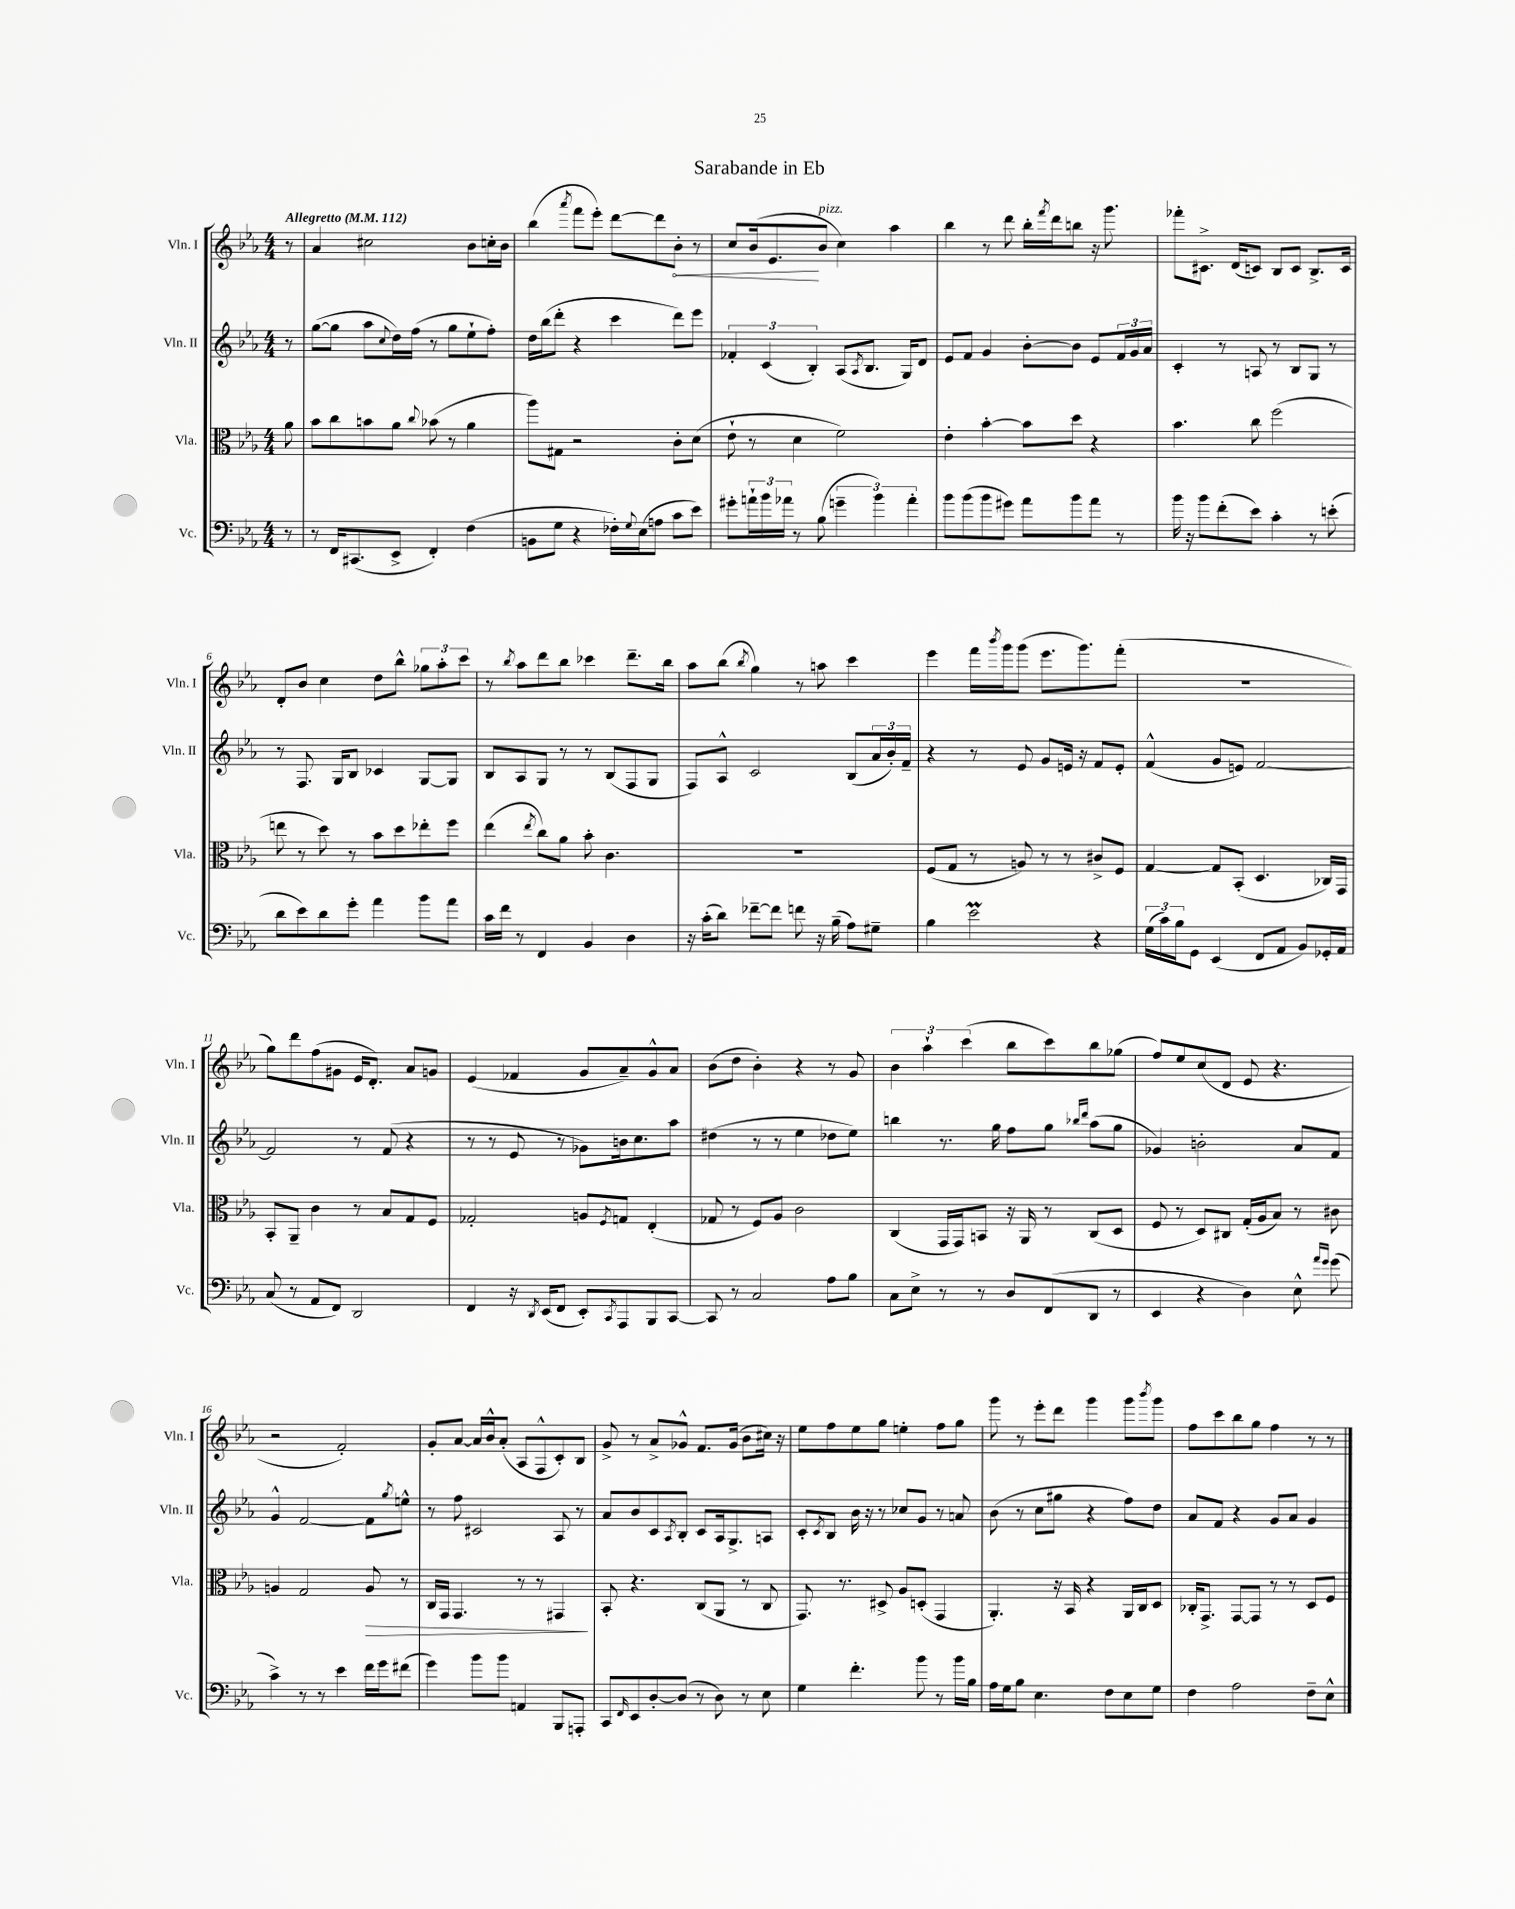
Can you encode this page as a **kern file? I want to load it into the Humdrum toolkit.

**kern	**kern	**dynam	**kern	**kern	**dynam
*part4	*part3	*part3	*part2	*part1	*part1
*staff4	*staff3	*staff3	*staff2	*staff1	*staff1
*I"Vc.	*I"Vla.	*	*I"Vln. II	*I"Vln. I	*
*I'Vc.	*I'Vla.	*	*I'Vln. II	*I'Vln. I	*
*clefF4	*clefC3	*	*clefG2	*clefG2	*
*k[b-e-a-]	*k[b-e-a-]	*	*k[b-e-a-]	*k[b-e-a-]	*
*M4/4	*M4/4	*	*M4/4	*M4/4	*
*MM112	*MM112	*	*MM112	*MM112	*
=	=	=	=	=	=
!	!	!	!	!LO:TX:a:B:t=Allegretto	!
8r	8a-\	.	8r	8r	.
=1	=1	=1	=1	=1	=1
8r	8b-\L	.	([8gg\L	4a-/	.
16FF/KL	8cc\	.	8gg\J]	.	.
(8.CC#X/	.	.	.	.	.
.	8bn\	.	8aa-\L	2cc#X\	.
.	.	.	8qqcc/	.	.
8EE-^/J	8a-\J	.	16dd\L)	.	.
.	.	.	(16ff\JJ	.	.
.	8qqcc/	.	.	.	.
4FF'/)	(8b-X\	.	8r	.	.
.	8r	.	8gg\L	.	.
(4F\	4a-\	.	8ee-`\	8b-\L	.
.	.	.	8ff'\J)	16ccn'\L	.
.	.	.	.	16b-\JJ	.
=2	=2	=2	=2	=2	=2
8BBn\L	8aa-\L)	.	16dd\LL	(4bb-\	.
.	.	.	(16bb-\J	.	.
8G\J	8G#X\J	.	8ddd'\J	.	.
.	.	.	.	8qaaa-/	.
4r	2r	.	4r	8fff\L	.
.	.	.	.	8eee-'\J)	.
16F-X'\LL)	.	.	4ccc\	[8ddd\L	.
8qqG/	.	.	.	.	.
(16E-\J	.	.	.	.	.
8An\J	.	.	.	8ddd\]	.
!	!	!	!	!	!LO:HP:b
8c\L	8c'\L	.	8ddd\L)	8b-'\J	<
8e-\J)	(8d\J	.	8eee-\J	8r	.
=3	=3	=3	=3	=3	=3
8g#X'\L	8e-`\	.	6f-X'/	8cc/L	.
24an`\L	8r	.	.	(16b-/k	.
24b-\	.	.	(6c/	.	.
.	.	.	.	8.e-/	.
24a-X\JJ	.	.	.	.	.
8r	4d\	.	.	.	.
.	.	.	6B-'/)	.	.
!	!	!	!	!LO:TX:a:i:t=pizz.	!
(8B-\	.	.	.	8b-/J	[
6gn~\	2f\)	.	(8A-/L	4cc\)	.
.	.	.	8qA-/	.	.
.	.	.	8.B-/J	.	.
6b-\)	.	.	.	.	.
.	.	.	.	4aa-\	.
.	.	.	16G/KL)	.	.
6a-'\	.	.	.	.	.
.	.	.	8d/J	.	.
=4	=4	=4	=4	=4	=4
8b-\L	4e-'\	.	8e-/L	4bb-\	.
(8b-\	.	.	8f/J	.	.
8b-\	[4b-'\	.	4g/	8r	.
8g#X\J)	.	.	.	8ddd\	.
8a-\L	8b-\L]	.	[8b-'\L	16bb-'\LL	.
.	.	.	.	8qfff/	.
.	.	.	.	16ddd\J	.
8b-\	8dd\J	.	8b-\J]	8bbn\J	.
8a-\J	4r	.	8e-/L	16r	.
.	.	.	.	8.ggg\	.
8r	.	.	24f/L	.	.
.	.	.	24g/	.	.
.	.	.	24a-/JJ	.	.
=5	=5	=5	=5	=5	=5
16b-\	4.b-\	.	4c'/	8fff-X'\L	.
16r	.	.	.	.	.
8b-\L	.	.	.	8.c#X^\J	.
(8f'\	.	.	8r	.	.
.	.	.	.	(16d/KL	.
8e-\J)	8cc\	.	8An/	8cn/J)	.
4c'\	(2ff\	.	8r	8B-/L	.
.	.	.	8B-/L	8c/J	.
8r	.	.	8G/J	8.B-^/L	.
(8en'\	.	.	8r	.	.
.	.	.	.	16c/Jk	.
!!LO:LB:g=z
=6	=6	=6	=6	=6	=6
8d\L	8een\	.	8r	8d'/L	.
8e-\)	8r	.	8.F/	8b-/J	.
8d\	8dd\)	.	.	4cc\	.
.	.	.	16G/KL	.	.
8g'\J	8r	.	8B-/J	.	.
4a-\	8b-\L	.	4c-X/	8dd\L	.
.	8dd\	.	.	8bb-^^\J	.
8b-\L	8ee-X'\	.	[8G/L	12gg-X\L	.
.	.	.	.	12aa-'\	.
8a-\J	8ff\J	.	8G/J]	.	.
.	.	.	.	12ccc\J	.
=7	=7	=7	=7	=7	=7
16c\LL	(4ee-\	.	8B-/L	8r	.
16f\JJ	.	.	.	.	.
.	.	.	.	8qbb-/	.
8r	.	.	8A-/	8aa-\L	.
.	8qee-/	.	.	.	.
4FF/	8cc\L)	.	8G/J	8ddd\	.
.	8a-\J	.	8r	8bb-\J	.
4BB-/	8b-'\	.	8r	4ccc-X\	.
.	4.c\	.	(8B-/L	.	.
4D\	.	.	8F/	8.ddd~\L	.
.	.	.	8G/J	.	.
.	.	.	.	16bb-\Jk	.
=8	=8	=8	=8	=8	=8
16r	1r	.	8F/L)	8aa-\L	.
(16c'\KL	.	.	.	.	.
8d\J)	.	.	8A-^^/J	(8bb-\J	.
.	.	.	.	8qbb-/	.
[8f-X~\L	.	.	2c/	4gg\)	.
8f-\J]	.	.	.	.	.
8fn\	.	.	.	8r	.
16r	.	.	.	8aan\	.
(16B-~\	.	.	.	.	.
8A-\L)	.	.	(8B-/L	4ccc\	.
8G#X~\J	.	.	24a-/L	.	.
.	.	.	24b-'/)	.	.
.	.	.	24f~/JJ	.	.
=9	=9	=9	=9	=9	=9
4B-\	(8F/L	.	4r	4eee-\	.
.	8G/J	.	.	.	.
2e-M\	8r	.	8r	16fff\LL	.
.	.	.	.	8qbbb-/	.
.	.	.	.	16ggg\J	.
.	8An/)	.	8e-/	(8ggg\J	.
.	8r	.	8g/L	8.eee-\L	.
.	8r	.	16en/Jk	.	.
.	.	.	16r	8.ggg\)	.
4r	8c#X^/L	.	8f/L	.	.
.	8F/J	.	8e'/J	(8fff'\J	.
=10	=10	=10	=10	=10	=10
(24G\LL	[4G/	.	(4f^^/	1r	.
24c\)	.	.	.	.	.
24B-\J	.	.	.	.	.
8GG\J	.	.	.	.	.
(4EE-/	8G/L]	.	8g/L	.	.
.	(8BB-'/J	.	8en/J)	.	.
8FF/L	4.D/	.	[2f/	.	.
8AA-/J	.	.	.	.	.
8BB-/L)	.	.	.	.	.
16GG-X'/L	16C-X/LL)	.	.	.	.
16AA-/JJ	16GG/JJ	.	.	.	.
!!LO:LB:g=z
=11	=11	=11	=11	=11	=11
(8C/	8BB-'/L	.	2f/]	8gg\L)	.
8r	8AA-~/J	.	.	8ddd\	.
8AA-/L	4c\	.	.	(8ff\	.
8FF/J)	.	.	.	8g#X\J	.
2DD/	8r	.	8r	16e-/KL	.
.	.	.	.	8.d'/J)	.
.	8B-/L	.	(8f/	.	.
.	8G/	.	4r	8a-/L	.
.	8F/J	.	.	8gn/J	.
=12	=12	=12	=12	=12	=12
4FF/	2G-X'/	.	8r	(4e-/	.
.	.	.	8r	.	.
16r	.	.	8e-/	4f-X/	.
8qDD/	.	.	.	.	.
(16EE-/KL	.	.	.	.	.
8FF/J	.	.	8r	.	.
8EE-'/L)	8An/L	.	8g-X\L)	8g/L	.
8qCC/	8qF/	.	.	.	.
8AAA-/	8Gn/J	.	16bn\k	8a-~/)	.
.	.	.	8.cc\	.	.
8BBB-/	(4E-'/	.	.	8g^^/	.
[8CC/J	.	.	8aa-\J	8a-/J	.
=13	=13	=13	=13	=13	=13
8CC/]	8G-X/	.	(4dd#X\	(8b-\L	.
8r	8r	.	.	8dd\J	.
2C/	8F/L)	.	8r	4b-'\)	.
.	8A-/J	.	8r	.	.
.	2c\	.	4ee-\	4r	.
8A-\L	.	.	8dd-X\L	8r	.
8B-\J	.	.	8ee-\J)	8g/	.
=14	=14	=14	=14	=14	=14
8C\L	(4C/	.	4bbn\	6b-\	.
8E-^\J	.	.	.	.	.
.	.	.	.	6aa-`\	.
8r	16GG/LL	.	8.r	.	.
.	16GG/J)	.	.	.	.
.	.	.	.	(6ccc\	.
8r	8BBn/J	.	.	.	.
.	.	.	16gg\	.	.
8D/L	16r	.	8ff\L	8bb-\L	.
.	16AA-/	.	.	.	.
(8FF/	8r	.	8gg\J	8ccc\)	.
.	.	.	16qqbb-X/LL	.	.
.	.	.	16qqddd/JJ	.	.
8DD/J	(8C/L	.	(8aa-\L	8bb-\	.
8r	8D/J	.	8gg\J	(8gg-X\J	.
=15	=15	=15	=15	=15	=15
4EE-/	8F/	.	4g-X/)	8ff/L)	.
.	8r	.	.	8ee-/	.
4r	8D/L)	.	2bn'\	(8cc/	.
.	8C#X/J	.	.	8d/J	.
4D\)	(16G'/LL	.	.	8e-/	.
.	16A-/J	.	.	.	.
.	8B-/J)	.	.	4.r	.
8E-^^\	8r	.	8a-/L	.	.
16qqa-/LL	.	.	.	.	.
16qqg/JJ	.	.	.	.	.
(8g\	8c#X\	.	8f/J	.	.
!!LO:LB:g=z
=16	=16	=16	=16	=16	=16
4c^\)	4An/	.	4g^^/	2r	.
8r	2G/	.	[2f/	.	.
8r	.	.	.	.	.
4e-\	.	.	.	2f'/)	.
!	!	!LO:HP:b	!	!	!
16f\LL	8A/	>	8f\L]	.	.
16g\J	.	.	.	.	.
.	.	.	8qgg/	.	.
(8f#X\J	8r	.	8een^^\J	.	.
=17	=17	=17	=17	=17	=17
4g\)	16C/LL	.	8r	8g'/L	.
.	16GG/JJ	.	.	.	.
.	4.GG/	.	8ff\	[8a-/J	.
8b-\L	.	.	2c#X/	16a-/LL]	.
.	.	.	.	16b-^^/J	.
8b-\J	.	.	.	(8a-'/J	.
4AAn/	8r	.	.	8A-/L	.
.	8r	.	.	8F^^/	.
8BBB-/L	4GG#X/	.	8A-/	8c'/)	.
8AAAn'/J	.	.	8r	8B-/J	.
.	.	]	.	.	.
=18	=18	=18	=18	=18	=18
8CC/L	8BB-'/	.	8a-/L	8g^/	.
16qqFF/	.	.	.	.	.
8EE-/	4.r	.	8b-/	8r	.
[8D'/	.	.	8c/	8a-^/L	.
.	.	.	8qA-/	.	.
(8D/J]	.	.	8B-'/J	8g-X^^/J	.
8r	(8C/L	.	8c/L	8.f/L	.
8D\)	8AA-/J	.	16A-/k	.	.
.	.	.	8.G^/	(16g-/Jk	.
8r	8r	.	.	8b-\L	.
8E-\	8C/	.	8An/J	16cc#X\Jk)	.
.	.	.	.	16r	.
=19	=19	=19	=19	=19	=19
4G\	8.GG/)	.	8c'/L	8ee-\L	.
.	.	.	8qc/	.	.
.	.	.	8B-/J	8ff\	.
.	8.r	.	.	.	.
4.f'\	.	.	16b-\	8ee-\	.
.	.	.	16r	.	.
.	8D#X^/	.	8r	8gg\J	.
.	8A-/L	.	8cc-X/L	4een'\	.
8b-\	(8Dn'/J	.	8g/J	.	.
8r	4GG/	.	8r	8ff\L	.
16b-\LL	.	.	8an/	8gg\J	.
16B-\JJ	.	.	.	.	.
=20	=20	=20	=20	=20	=20
16A-\LL	4.AA-'/)	.	(8b-\	8ggg\	.
16G\J	.	.	.	.	.
8B-\J	.	.	8r	8r	.
4.E-\	.	.	8cc\L	8eee-'\L	.
.	16r	.	8gg#X\J	8ddd\J	.
.	16BB-/	.	.	.	.
.	4r	.	4r	4ggg\	.
8F\L	.	.	.	.	.
8E-\	16AA-/LL	.	8ff\L)	8ggg\L	.
.	16C/J	.	.	.	.
.	.	.	.	8qbbb-/	.
8G\J	8D/J	.	8dd\J	8ggg\J	.
=21	=21	=21	=21	=21	=21
4F\	16C-X'/KL	.	8a-/L	8ff\L	.
.	8.GG^/J	.	.	.	.
.	.	.	8f/J	8ccc\	.
2A-\	[8GG/L	.	4r	8bb-\	.
.	8GG/J]	.	.	8gg\J	.
.	8r	.	8g/L	4ff\	.
.	8r	.	8a-/J	.	.
8F~\L	8D/L	.	4g/	8r	.
8E-^^\J	8F/J	.	.	8r	.
==	==	==	==	==	==
*-	*-	*-	*-	*-	*-
